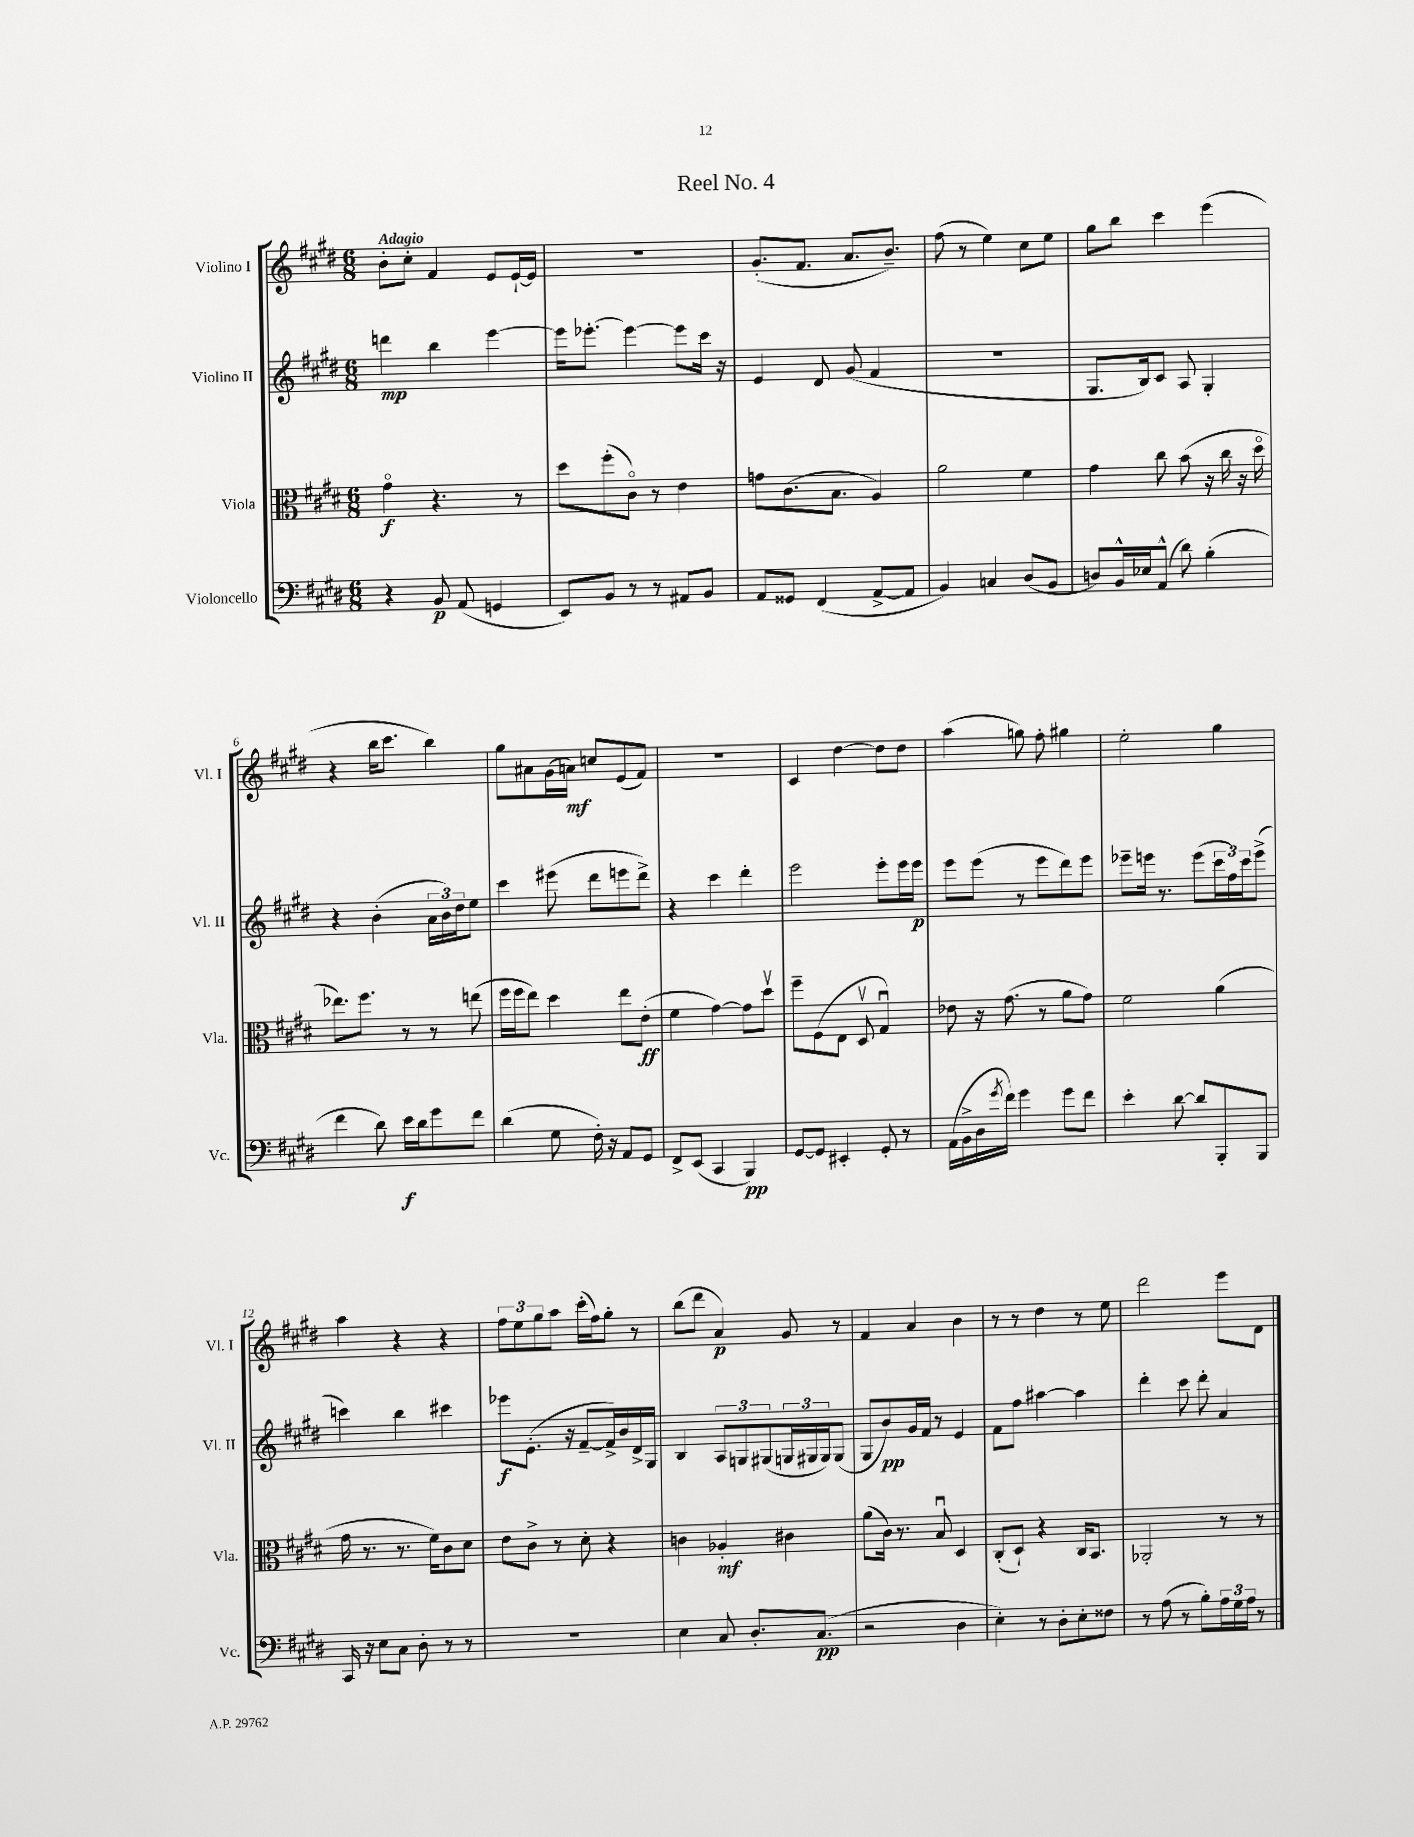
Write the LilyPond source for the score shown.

\header { title = "Reel No. 4" }
<<
\new StaffGroup <<
\new Staff = "s0" \with { instrumentName = "Violino I" shortInstrumentName = "Vl. I" } {
    \clef treble \key e \major \numericTimeSignature \time 6/8 \tempo "Adagio"
    b'8-. cis''8-. fis'4 e'8 e'16~-! e'16 |
    R2. |
    gis'8.-.( fis'8. a'8. b'8.--) |
    fis''8( r8 e''4) cis''8 e''8 |
    gis''8 b''8 cis'''4 e'''4( |
    r4 b''16 cis'''8. b''4) |
    gis''8 ais'8 gis'16( a'16\mf) c''8 e'8( fis'8) |
    R2. |
    cis'4 dis''4~ dis''8 dis''8 |
    a''4( g''8) fis''8-. gis''4 |
    e''2-. gis''4 |
    a''4 r4 r4 |
    \tuplet 3/2 { fis''8 e''8 gis''8 } a''8 cis'''16-.( fis''16) gis''8-. r8 |
    b''8( dis'''8 a'4\p) gis'8 r8 |
    fis'4 a'4 b'4 |
    r8 r8 dis''4 r8 e''8 |
    dis'''2 e'''8 dis'8 \bar "|." |
}
\new Staff = "s1" \with { instrumentName = "Violino II" shortInstrumentName = "Vl. II" } {
    \clef treble \key e \major \numericTimeSignature \time 6/8
    d'''4\mp b''4 e'''4~ |
    e'''16 ees'''8.~-. ees'''4~ ees'''8 cis'''16 r16 |
    e'4 dis'8 gis'8( fis'4 |
    r2. |
    gis8. b16) cis'8 a8 gis4-. |
    r4 b'4-.( \tuplet 3/2 { a'16 b'16) dis''16 } e''8 |
    cis'''4 eis'''8( dis'''8 e'''8 dis'''8->) |
    r4 cis'''4 dis'''4-. |
    e'''2 e'''8-. e'''16 e'''16\p |
    e'''8 e'''8( r8 e'''8 dis'''8) e'''8 |
    ees'''8-- e'''16 r8. e'''8( \tuplet 3/2 { cis'''16 fis''16) cis'''16 } e'''8->( |
    c'''4) b''4 cis'''4 |
    ees'''8\f e'8.-.( r16 fis'8~-- fis'16->) b'16 dis'16-> gis16 |
    b4 \tuplet 3/2 { a8 g8 gis8( } \tuplet 3/2 { g16 gis16 gis16) } gis8( |
    gis8 b'8\pp) gis'16 fis'16 r8 e'4 |
    fis'8 fis''8 ais''4~ ais''4 |
    dis'''4-. cis'''8 dis'''8-. a'4 \bar "|." |
}
\new Staff = "s2" \with { instrumentName = "Viola" shortInstrumentName = "Vla." } {
    \clef alto \key e \major \numericTimeSignature \time 6/8
    gis'4\flageolet\f r4. r8 |
    dis''8 fis''8-.( cis'8\flageolet) r8 e'4 |
    g'8 cis'8.( b8. a4) |
    a'2 fis'4 |
    gis'4 cis''8 b'8( r16 cis''16 r16 dis''16\flageolet |
    ees''8.) fis''8. r8 r8 e''8( |
    fis''16 fis''16 e''8) dis''4 e''8 e'8-.\ff( |
    fis'4 gis'4~) gis'8 dis''8\upbow |
    fis''8-- fis8( e8 dis8\upbow gis4\downbow) |
    ees'8 r16 gis'8.( r8 a'8 gis'8) |
    fis'2 a'4( |
    gis'16 r8. r8. fis'16) cis'8 dis'8 |
    e'8 cis'8-> r8 dis'8-. r4 |
    c'4 aes4-.\mf cis'4 |
    a'8( cis'16) r8. b8\downbow dis4 |
    cis8-.( dis8-!) r4 cis16 b,8. |
    aes,2-. r8 r8 \bar "|." |
}
\new Staff = "s3" \with { instrumentName = "Violoncello" shortInstrumentName = "Vc." } {
    \clef bass \key e \major \numericTimeSignature \time 6/8
    r4 b,8\p a,8( g,4 |
    e,8) b,8 r8 r8 ais,8 b,8 |
    a,8 gisis,8 fis,4( a,8~-> a,8 |
    b,4) c4 dis8( b,8 |
    d8) b,16-^ ees16 a,8-^( dis'8) b4-.( |
    fis'4 dis'8) e'16\f dis'16 gis'8 fis'8 |
    dis'4( gis8 fis16-.) r16 a,8 gis,8 |
    fis,8-> e,8( cis,4 b,,4\pp) |
    gis,8~ gis,8 eis,4-. gis,8-. r8 |
    a,16( b,16-> dis16 \acciaccatura { gis'8 } fis'16) gis'4 gis'8 fis'8 |
    e'4-. dis'8~ dis'8 b,,8-. b,,8 |
    cis,16 r16 e8 cis8 dis8-. r8 r8 |
    R2. |
    e4 cis8 dis8.-. cis8.\pp( |
    r2 dis4 |
    e4-.) r8 dis8-. e8-. fisis8 |
    r8 a8( r8 b8-.) \tuplet 3/2 { a16 gis16 a16 } r8 \bar "|." |
}
>>
>>
